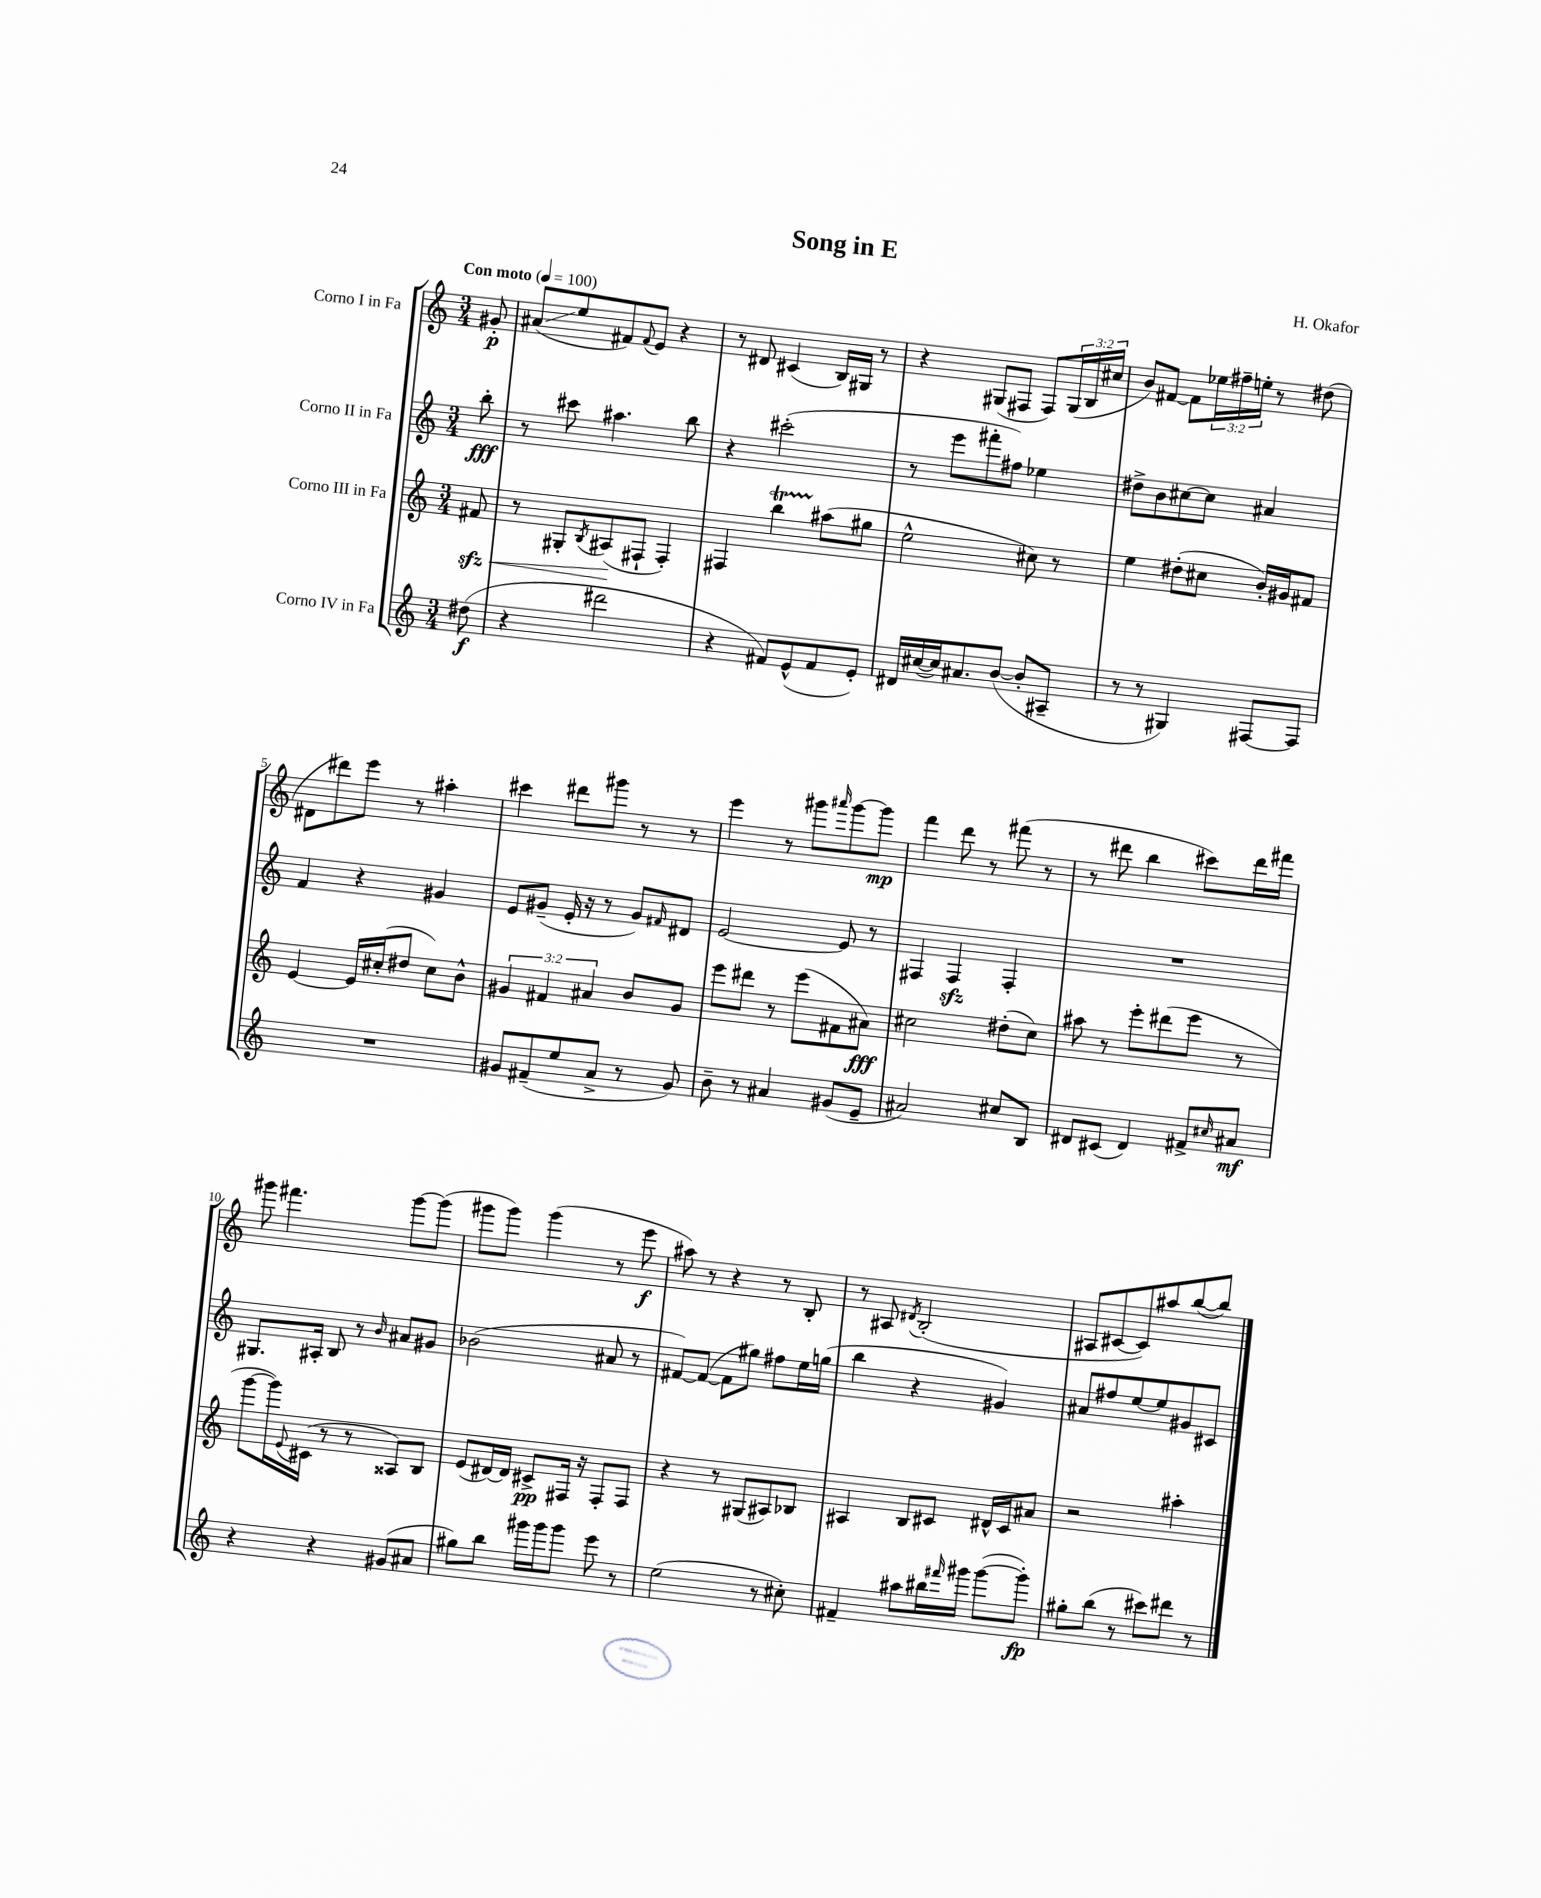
\header { title = "Song in E" composer = "H. Okafor" }
<<
\new StaffGroup <<
\new Staff = "s0" \with { instrumentName = "Corno I in Fa" } {
    \clef treble \key c \major \numericTimeSignature \time 3/4 \override Staff.TupletNumber.text = #tuplet-number::calc-fraction-text \partial 8 \tempo "Con moto" 4 = 100
    gis'8-.\p |
    ais'8\glissando( e''8 fis'8) \appoggiatura { fis'8 } e'8 r4 |
    r8 dis'8 cis'4( b16) gis16 r8 |
    r4 gis8( fis8 fis8) \tuplet 3/2 { gis16( b16 cis''16 } |
    b'8) fis'8~ fis'8 \tuplet 3/2 { ees''16 fis''16-- e''16-. } r8 dis''8( |
    dis'8 dis'''8) e'''8 r8 ais''4-. |
    cis'''4 dis'''8 gis'''8 r8 r8 |
    e'''4 r8 gis'''8 \grace { ais'''16 } gis'''8~ gis'''8\mp |
    f'''4 d'''8 r8 fis'''8( r8 |
    r8 dis'''8 b''4 cis'''8) dis'''16 fis'''16 |
    gis'''8 fis'''4. gis'''8~ gis'''8( |
    gis'''8 gis'''8) gis'''4( r8 e'''8\f |
    ais''8) r8 r4 r8 b8-. |
    r8 ais8 \acciaccatura { dis'8 } b2-.( |
    ais8 cis'8~ cis'8) ais''8 b''8~( b''8) \bar "|." |
}
\new Staff = "s1" \with { instrumentName = "Corno II in Fa" } {
    \clef treble \key c \major \numericTimeSignature \time 3/4 \partial 8
    b''8-.\fff |
    r8 cis'''8 ais''4. b''8 |
    r4 cis'''2-.( |
    r8 e'''8 fis'''8-. fis''8) ees''4 |
    dis''8-> b'8 cis''8~ cis''8 ais'4 |
    f'4 r4 gis'4 |
    e'8 gis'8--( e'16-. r16 r8 gis'8) \grace { fis'16 } dis'8 |
    e'2~ e'8 r8 |
    fis4 fis4\sfz fis4-. |
    R2. |
    gis8. ais16-. b8 r8 \grace { b'16 } ais'8 gis'8 |
    bes'2( ais'8 r8 |
    fis'8~) fis'8~( fis'8 gis''8) fis''8 e''16 g''16( |
    b''4 r4 gis'4) |
    ais'8 fis''8 e''8~ e''8 gis'8 cis'8 \bar "|." |
}
\new Staff = "s2" \with { instrumentName = "Corno III in Fa" } {
    \clef treble \key c \major \numericTimeSignature \time 3/4 \override Staff.TupletNumber.text = #tuplet-number::calc-fraction-text \partial 8
    fis'8\sfz\< |
    r8 gis8-. \acciaccatura { b8 } ais8\!( fis8-! fis4-.) |
    fis4 b''4\startTrillSpan ais''8\stopTrillSpan( gis''8 |
    e''2-^ cis''8) r8 |
    e''4 dis''8-.( cis''8 b'16-.) gis'16 fis'8 |
    e'4~ e'16 cis''16-.( dis''8 cis''8) b'8-^ |
    \tuplet 3/2 { gis'4 fis'4 ais'4 } b'8 gis'8 |
    e'''8 dis'''8 r8 e'''8( fis'8 ais'8\fff) |
    cis''2 dis''8-.( cis''8) |
    ais''8 r8 e'''8-. dis'''8( e'''8 r8 |
    g'''8~ g'''16) \appoggiatura { e'8 } cis'16( r8 r8 aisis8) b8 |
    e'8( dis'16~) dis'16 cis'8->\pp fis16 r16 fis8-. fis8 |
    r4 r8 gis8( ais8) bes8 |
    ais4 b8 cis'8 dis'16-^ cis'16 ais'8 |
    r2 ais''4-. \bar "|." |
}
\new Staff = "s3" \with { instrumentName = "Corno IV in Fa" } {
    \clef treble \key c \major \numericTimeSignature \time 3/4 \partial 8
    dis''8\f( |
    r4 dis'''2 |
    r4 fis'8) e'8-^( fis'8 e'8-.) |
    dis'16 cis''16~( cis''16) ais'8. b'8~( b'8-. ais8-- |
    r8 r8 gis4) fis8~ fis8 |
    R2. |
    gis'8 fis'8--( e''8 a'8-> r8 gis'8) |
    b'8-- r8 ais'4 gis'8( e'8-- |
    ais'2) cis''8 b8 |
    dis'8 cis'8( dis'4) fis'8-> \grace { cis''16 } ais'8\mf |
    r4 r4 gis'8( ais'8 |
    gis''8) b''8 gis'''16 gis'''16 gis'''8 e'''8 r8 |
    e''2( r8 cis''8-.) |
    fis'4-- ais''8 bis''16 \grace { fis'''16 } gis'''16 gis'''8~( gis'''8-.\fp) |
    gis''8-. b''8( r8 cis'''8) dis'''8 r8 \bar "|." |
}
>>
>>
